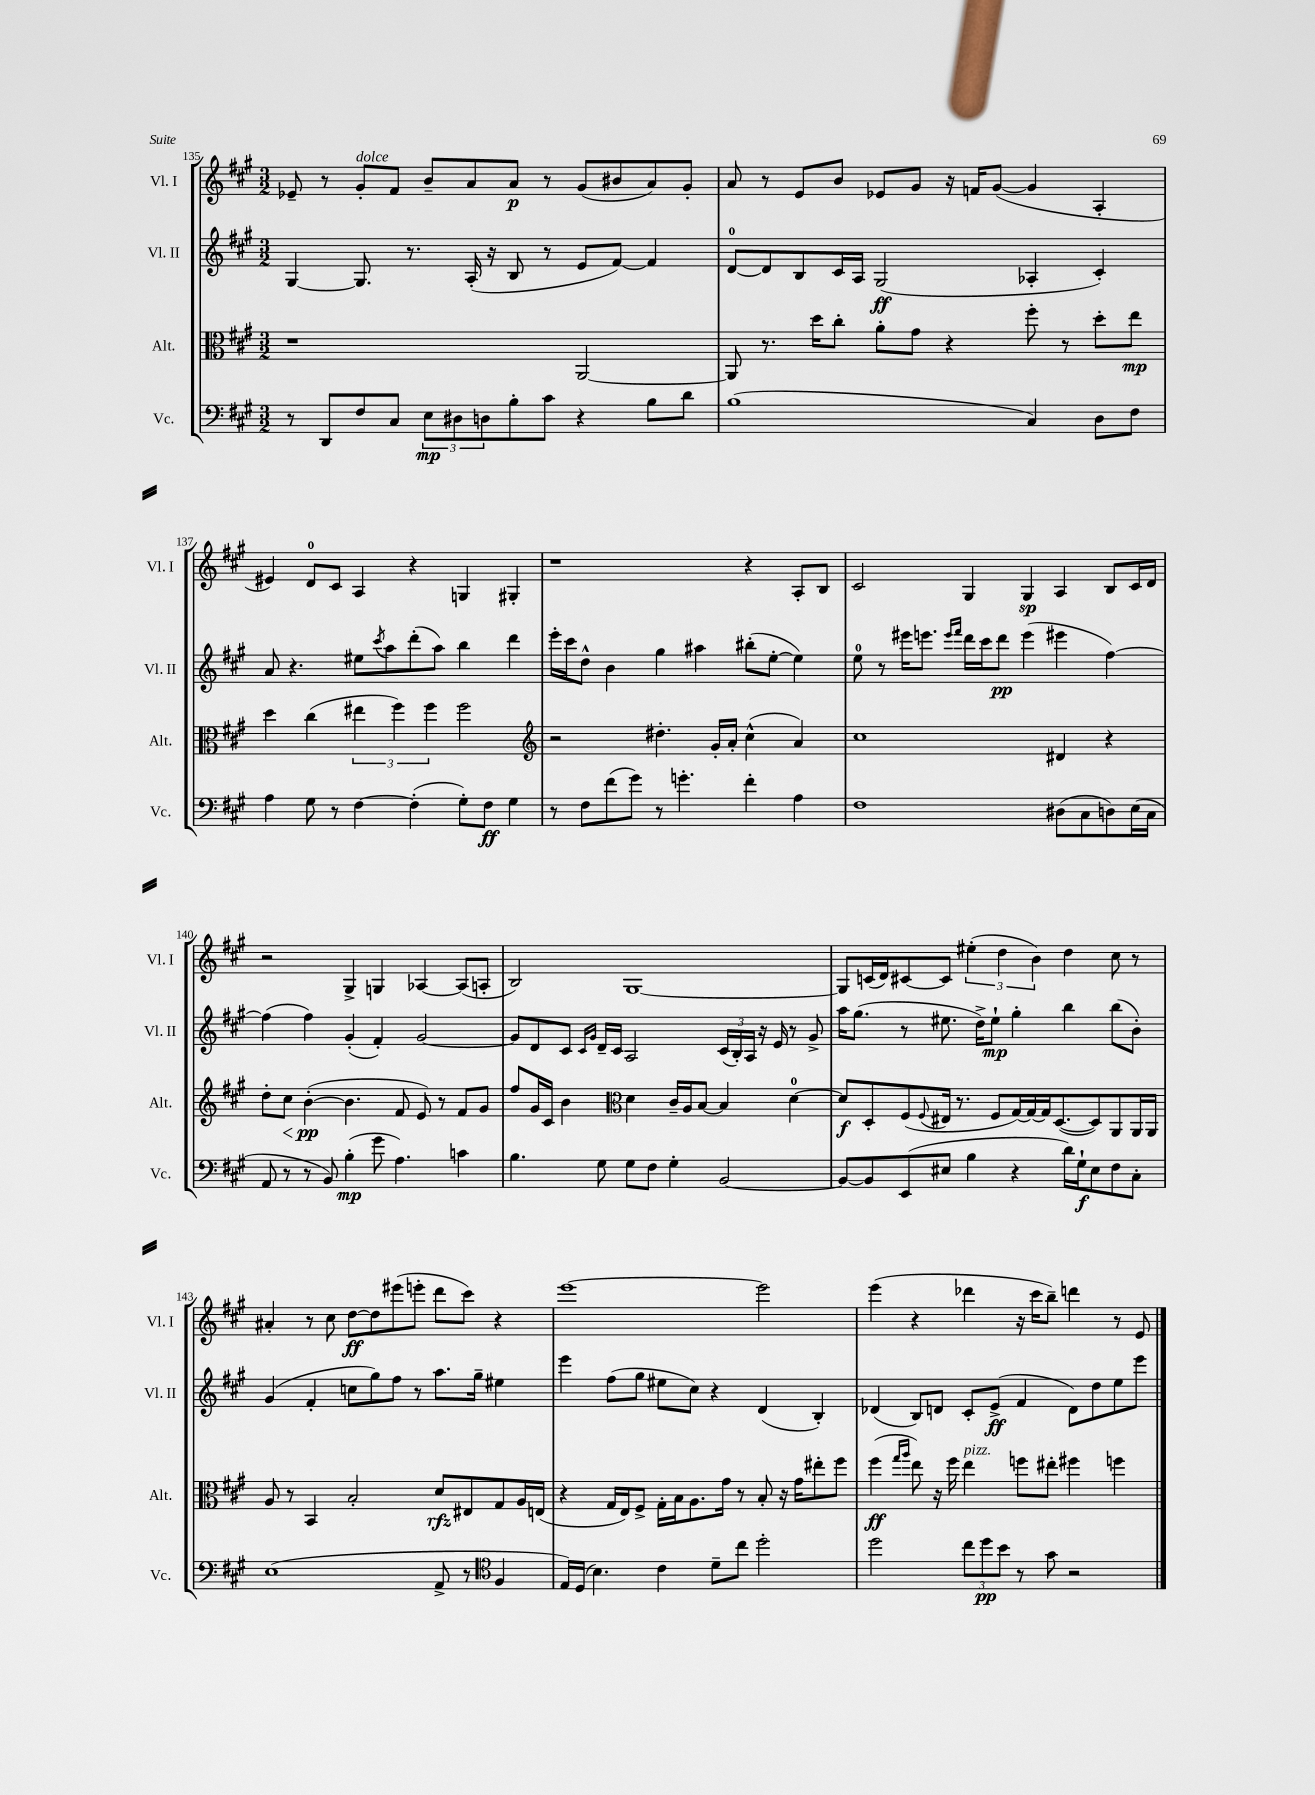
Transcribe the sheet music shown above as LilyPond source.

<<
\new StaffGroup <<
\new Staff = "s0" \with { instrumentName = "Vl. I" shortInstrumentName = "Vl. I" } {
    \clef treble \key a \major \numericTimeSignature \time 3/2
    ees'8-- r8 gis'8-.^\markup { \italic "dolce" } fis'8 b'8-- a'8 a'8\p r8 gis'8( bis'8 a'8) gis'8-. |
    a'8 r8 e'8 b'8 ees'8 gis'8 r16 f'16 gis'8~( gis'4 a4-. |
    eis'4) d'8-0 cis'8 a4 r4 g4 gis4-. |
    r1 r4 a8-. b8 |
    cis'2 gis4 gis4\sp a4 b8 cis'16 d'16 |
    r2 gis4-> g4 aes4~ aes8( a8-. |
    b2) gis1~ |
    gis8 c'16( d'16) cis'8~ cis'8 \tuplet 3/2 { eis''4-.( d''4 b'4) } d''4 cis''8 r8 |
    ais'4-. r8 cis''8 d''8~\ff d''8 eis'''8( e'''8-. d'''8 cis'''8) r4 |
    e'''1~ e'''2 |
    e'''4( r4 des'''4 r16 cis'''16 b''8--) d'''4 r8 e'8 \bar "|." |
}
\new Staff = "s1" \with { instrumentName = "Vl. II" shortInstrumentName = "Vl. II" } {
    \clef treble \key a \major \numericTimeSignature \time 3/2
    gis4~ gis8. r8. a16-.( r16 b8 r8 e'8 fis'8~) fis'4 |
    d'8-0~ d'8 b8 cis'16 a16 gis2\ff( aes4-. cis'4-.) |
    a'8 r4. eis''8 \acciaccatura { cis'''8 } a''8 d'''8-.( a''8) b''4 d'''4 |
    e'''16-. cis'''16 d''8-^ b'4 gis''4 ais''4 bis''8-.( e''8~-. e''4) |
    e''8-0 r8 eis'''16 e'''8. \grace { e'''16 fis'''16 } d'''16 cis'''16 d'''8\pp e'''4( eis'''4 fis''4~) |
    fis''4( fis''4) gis'4-.( fis'4-.) gis'2~ |
    gis'8 d'8 cis'8 \grace { cis'16 gis'16 } d'16-- cis'16 a2 \tuplet 3/2 { cis'16( b16-.) a16 } r16 e'16 r8 gis'8-> |
    a''16 gis''8.( r8 eis''8. d''16->) eis''8-!\mp gis''4-. b''4 b''8( b'8-.) |
    gis'4( fis'4-. c''8 gis''8) fis''8 r8 a''8. gis''16-- eis''4 |
    e'''4 fis''8( gis''8 eis''8 cis''8) r4 d'4( b4-.) |
    des'4( b8) d'8 cis'8-. e'8->\ff( fis'4 d'8) d''8 e''8 e'''8 \bar "|." |
}
\new Staff = "s2" \with { instrumentName = "Alt." shortInstrumentName = "Alt." } {
    \clef alto \key a \major \numericTimeSignature \time 3/2
    r1 a,2~ |
    a,8 r8. d''16 cis''8-. a'8-. gis'8 r4 fis''8-. r8 d''8-. e''8\mp |
    d''4 cis''4( \tuplet 3/2 { eis''4 fis''4) fis''4 } fis''2 |
    \clef treble r2 dis''4.-. gis'16-. a'16-. cis''4-^( a'4) |
    cis''1 dis'4 r4 |
    d''8-. cis''8\< b'4~-.\pp\!( b'4. fis'8 e'8) r8 fis'8 gis'8 |
    fis''8 gis'16 cis'16 b'4 \clef alto d'4 cis'16-- a16 b8~ b4 d'4-0~ |
    d'8\f d8-. fis8( \appoggiatura { fis8 } eis16 r8. fis8 gis16~) gis16~ gis16 d8.~( d8) a,8 a,16 a,16 |
    a8 r8 b,4 b2-. d'8\rfz eis8 gis8 a16 e16( |
    r4 gis16 e16) fis8-> gis16-. b16 a8. gis'16 r8 b8-. r16 gis'16 eis''8-. fis''8 |
    fis''4\ff( \grace { gis''16 a''16 } e''8) r16 fis''16 e''4^\markup { \italic "pizz." } f''8 eis''8-. fis''4 f''4 \bar "|." |
}
\new Staff = "s3" \with { instrumentName = "Vc." shortInstrumentName = "Vc." } {
    \clef bass \key a \major \numericTimeSignature \time 3/2
    r8 d,8 fis8 cis8 \tuplet 3/2 { e8\mp dis8 d8 } b8-. cis'8 r4 b8 d'8 |
    b1( cis4) d8 fis8 |
    a4 gis8 r8 fis4~ fis4-.( gis8-.) fis8\ff gis4 |
    r8 fis8 fis'8( gis'8) r8 g'4.-. fis'4-. a4 |
    fis1 dis8( cis8 d8) e16( cis16 |
    a,8 r8 r8 b,8) b4-.\mp( gis'8 a4.) c'4 |
    b4. gis8 gis8 fis8 gis4-. b,2~ |
    b,8~ b,8 e,8( eis8 b4 r4 d'16) gis16-!\f eis8 fis8 cis8-. |
    e1( a,8-> r8 \clef tenor fis4 |
    e16) d16( b4.) cis'4 d'8-- cis''8 d''2-. |
    d''2 \tuplet 3/2 { cis''8 d''8\pp b'8 } r8 gis'8 r2 \bar "|." |
}
>>
>>
\layout { \context { \Score currentBarNumber = #135 } }
